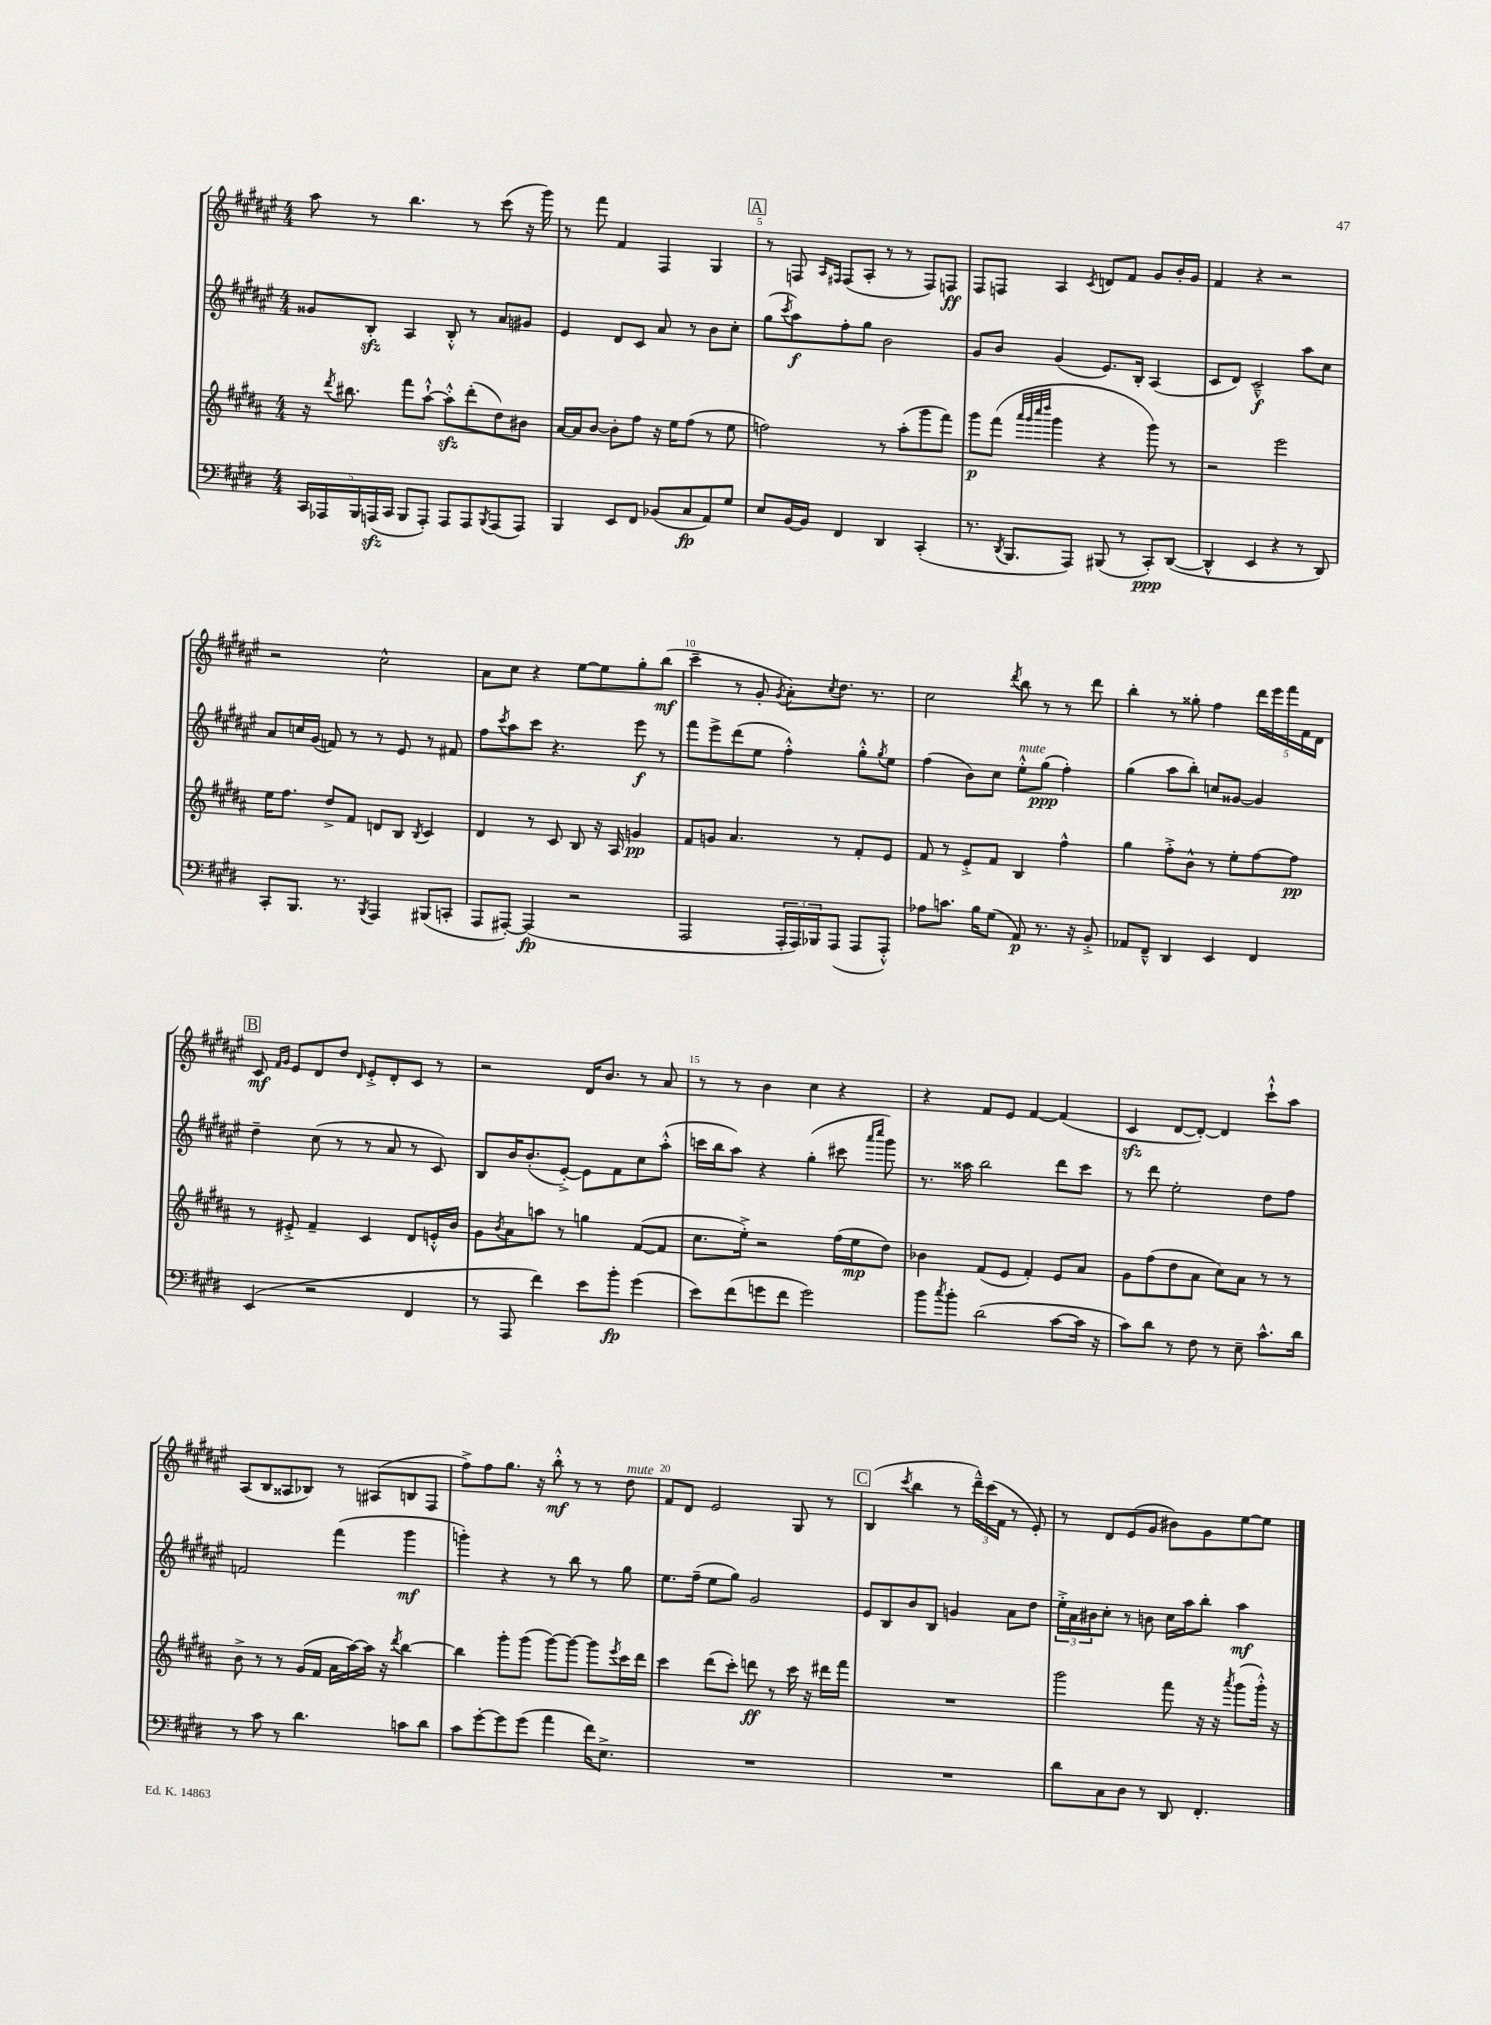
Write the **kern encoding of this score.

**kern	**dynam	**kern	**dynam	**kern	**dynam	**kern	**dynam
*part4	*part4	*part3	*part3	*part2	*part2	*part1	*part1
*staff4	*staff4	*staff3	*staff3	*staff2	*staff2	*staff1	*staff1
*clefF4	*	*clefG2	*	*clefG2	*	*clefG2	*
*k[f#c#g#d#]	*	*k[f#c#g#d#a#]	*	*k[f#c#g#d#a#e#]	*	*k[f#c#g#d#a#e#]	*
*M4/4	*	*M4/4	*	*M4/4	*	*M4/4	*
=3	=3	=3	=3	=3	=3	=3	=3
20CC#/LL	.	16r	.	8g##X/L	.	8aa#\	.
20AAA-X/	.	.	.	.	.	.	.
.	.	8qddd#/	.	.	.	.	.
.	.	8.bb#X\	.	.	.	.	.
20BBB/	.	.	.	.	.	.	.
.	.	.	.	8Bzz'/J	.	8r	.
(20AAAnzz/	.	.	.	.	.	.	.
20CC#/JJ	.	.	.	.	.	.	.
8BBB/L	.	8fff#\L	.	4A#/	.	4.bb\	.
8AAA'/J)	.	[8aa#`^^\J	.	.	.	.	.
8AAA/L	.	8aa#zz'^^\L]	.	8B'^^/	.	.	.
8AAA/	.	(8ddd#'\	.	8r	.	8r	.
8qBBB/	.	.	.	.	.	.	.
(8AAA/	.	8dd#\)	.	8a#/L	.	(8ccc#\	.
8AAA/J)	.	8b#X\J	.	8g#X/J	.	16r	.
.	.	.	.	.	.	16ggg#\)	.
=4	=4	=4	=4	=4	=4	=4	=4
4BBB/	.	[16a#/LL	.	4e#/	.	8r	.
.	.	16a#/J]	.	.	.	.	.
.	.	[8b/J	.	.	.	8fff#\	.
8EE/L	.	8b'\L]	.	8d#/L	.	4f#/	.
8FF#/J	.	8ff#\J	.	8c#/J	.	.	.
(8BB-X/L	.	16r	.	8a#/	.	4F#/	.
.	.	16ee\KL	.	.	.	.	.
8C#/	fp	(8ff#\J	.	8r	.	.	.
8AA/)	.	8r	.	8b\L	.	4G#/	.
8G#/J	.	8ee\	.	8cc#'\J	.	.	.
!!LO:REH:place=s1:t=A
=5	=5	=5	=5	=5	=5	=5	=5
8E/L	.	2ffn\)	.	(8gg#\L	.	8r	.
.	.	.	.	8qccc#/	.	.	.
[16BB/L	.	.	.	8aa#\)	f	8Fn/	.
16BB/JJ]	.	.	.	.	.	.	.
.	.	.	.	.	.	16qqA#/LL	.
.	.	.	.	.	.	16qqF#X/JJ	.
4FF#/	.	.	.	8ff#'\	.	(8F#/L	.
.	.	.	.	8gg#\J	.	8A#'/J	.
4DD#/	.	8r	.	2b\	.	8r	.
.	.	(8aa#'\L	.	.	.	8r	.
(4CC#'/	.	8ggg#\	.	.	.	8F#/L)	.
.	.	8fff#\J)	.	.	.	8Fn/J	ff
=6	=6	=6	=6	=6	=6	=6	=6
8.r	.	8ggg#\L	p	8g#/L	.	8F#/L	.
.	.	(8fff#\J	.	8b/J	.	8Fn/J	.
8qDD#/	.	.	.	.	.	.	.
8.BBB/L	.	.	.	.	.	.	.
.	.	32qqaaa#/LLL	.	.	.	.	.
.	.	32qqggg#/	.	.	.	.	.
.	.	32qqcccc#/	.	.	.	.	.
.	.	32qqdddd#/JJJ	.	.	.	.	.
.	.	4ggg#\	.	(4g#/	.	4A#/	.
8AAA/J)	.	.	.	.	.	.	.
.	.	.	.	.	.	8qc#/	.
(8BBB#X/	.	4r	.	8.e#/L)	.	8dn/L	.
8r	.	.	.	.	.	8f#/J	.
.	.	.	.	16B'/Jk	.	.	.
8CC#'/L)	ppp	8ggg#\)	.	(4A#/	.	8g#/L	.
([8DD#/J	.	8r	.	.	.	16b'/L	.
.	.	.	.	.	.	16g#/JJ	.
=7	=7	=7	=7	=7	=7	=7	=7
4DD#^^/]	.	2r	.	8c#/L	.	4f#/	.
.	.	.	.	8d#/J)	.	.	.
4EE/	.	.	.	2c#~^^/	f	4r	.
4r	.	2eee\	.	.	.	2r	.
8r	.	.	.	8aa#\L	.	.	.
8DD#/)	.	.	.	8cc#\J	.	.	.
!!LO:LB:g=z
=8	=8	=8	=8	=8	=8	=8	=8
8CC#'/L	.	16ee\KL	.	8a#/L	.	2r	.
.	.	8.ff#\J	.	.	.	.	.
8.BBB/J	.	.	.	16ccn/L	.	.	.
.	.	.	.	(16g#/JJ	.	.	.
.	.	8dd#^/L	.	8fn/)	.	.	.
8.r	.	.	.	.	.	.	.
.	.	8f#/J	.	8r	.	.	.
8qBBB/	.	.	.	.	.	.	.
4AAA/	.	8dn/L	.	8r	.	2cc#^^\	.
.	.	8B/J	.	8e#/	.	.	.
.	.	8qB/	.	.	.	.	.
(8BBB#X/L	.	4c#/	.	8r	.	.	.
8CCn'/J	.	.	.	8f#X/	.	.	.
=9	=9	=9	=9	=9	=9	=9	=9
8AAA/L	.	4d#/	.	8ff#\L	.	8a#\L	.
.	.	.	.	8qccc#/	.	.	.
[8AAA#X'/J)	.	.	.	8aa#\	.	8cc#\J	.
(4AAA#/]	fp	8r	.	8ccc#\J	.	4r	.
.	.	8c#/	.	4.r	.	.	.
2r	.	8B/	.	.	.	[8ee#\L	.
.	.	16r	.	.	.	8ee#\]	.
.	.	16A#/	.	.	.	.	.
.	.	4gn/	pp	8eee#\	f	8gg#'\	.
.	.	.	.	8r	.	(8bb\J	mf
=10	=10	=10	=10	=10	=10	=10	=10
2AAA/	.	8f#/L	.	8fff#\L	.	4ccc#~\	.
.	.	8gn/J	.	8eee#^\	.	.	.
.	.	4.a#/	.	(8ddd#\	.	8r	.
.	.	.	.	8ee#\J	.	8g#'/	.
.	.	.	.	.	.	8qg#/	.
24AAA'/LL	.	.	.	4ff#'^^\)	.	8a#'\L)	.
24AAA/)	.	.	.	.	.	.	.
24BBB-X/J	.	.	.	.	.	.	.
.	.	.	.	.	.	8qcc#/	.
(8AAA/J	.	8r	.	.	.	8.dd#\J	.
8AAA/L	.	8f#'/L	.	8gg#'^^\L	.	.	.
.	.	.	.	.	.	8.r	.
.	.	.	.	8qgg#/	.	.	.
8AAA'^^/J)	.	8e/J	.	8ee#\J	.	.	.
=11	=11	=11	=11	=11	=11	=11	=11
8A-X\L	.	8f#/	.	(4ff#\	.	2cc#\	.
8.cn\J	.	8r	.	.	.	.	.
.	.	8e'^/L	.	8b\L)	.	.	.
16B\KL	.	.	.	.	.	.	.
(8G#\J	.	8f#/J	.	8cc#\J	.	.	.
.	.	.	.	.	.	8qddd#/	.
!	!	!	!	!LO:TX:a:i:t=mute	!	!	!
8AA/)	p	4B/	.	8ee#'^^\L	.	8bb\	.
8.r	.	.	.	(8gg#\J	ppp	8r	.
.	.	4ff#^^\	.	4ff#'\)	.	8r	.
16r	.	.	.	.	.	.	.
8BB'^/	.	.	.	.	.	8ddd#\	.
=12	=12	=12	=12	=12	=12	=12	=12
8AA-X/L	.	4gg#\	.	(4gg#\	.	4bb'\	.
8FF#~^^/J	.	.	.	.	.	.	.
4DD#/	.	8ff#'^\L	.	8aa#\L	.	8r	.
.	.	8b^^\J	.	8bb'\J)	.	8gg##X'\	.
4EE/	.	8r	.	8ccn/L	.	4ff#\	.
.	.	8ee'\L	.	[8g##X/J	.	.	.
4FF#/	.	[8ff#\	.	4g##/]	.	20ddd#\LL	.
.	.	.	.	.	.	20eee#\	.
.	.	.	.	.	.	20fff#\	.
.	.	8ff#\J]	pp	.	.	.	.
.	.	.	.	.	.	20f#\	.
.	.	.	.	.	.	20d#\JJ	.
!!LO:LB:g=z
!!LO:REH:place=s1:t=B
=13	=13	=13	=13	=13	=13	=13	=13
(4EE/	.	8r	.	4dd#~\	.	8c#/	mf
.	.	.	.	.	.	16qqf#/LL	.
.	.	.	.	.	.	16qqg#/JJ	.
.	.	8e#X'^/	.	.	.	8e#/L	.
2r	.	4f#~/	.	(8cc#\	.	8d#/	.
.	.	.	.	8r	.	8dd#/J	.
.	.	.	.	.	.	16qqd#/	.
.	.	4c#/	.	8r	.	8e#'^/L	.
.	.	.	.	8a#/	.	8d#'/	.
4FF#/	.	8d#/L	.	8r	.	8c#/J	.
.	.	16en'^^/L	.	8c#/)	.	8r	.
.	.	16b/JJ	.	.	.	.	.
=14	=14	=14	=14	=14	=14	=14	=14
8r	.	8g#\L	.	8B/L	.	2r	.
.	.	8qb/	.	.	.	.	.
8AAA/	.	8a#\	.	16b/K	.	.	.
.	.	.	.	(8.b'/	.	.	.
4f#\)	.	8aan\J	.	.	.	.	.
.	.	8r	.	[8e#'^/J)	.	.	.
8e\L	.	4ggn\	.	8e#\L]	.	16d#/KL	.
.	.	.	.	.	.	8.b/J	.
8b'\J	fp	.	.	8f#\	.	.	.
(4g#\	.	([8f#/L	.	8cc#\	.	8r	.
.	.	8f#/J]	.	(8aa#'^^\J	.	8a#/	.
=15	=15	=15	=15	=15	=15	=15	=15
8e\L)	.	8.cc#\L	.	16cccn\LL	.	8r	.
.	.	.	.	16bb\J	.	.	.
(8f#\	.	.	.	8aa#\J)	.	8r	.
.	.	16ee'^\Jk)	.	.	.	.	.
8gn\	.	2r	.	4r	.	4b\	.
8f#\J	.	.	.	.	.	.	.
2g\)	.	.	.	(4gg#'\	.	4cc#\	.
.	.	(16ff#\LL	.	8ccc#X\	.	4r	.
.	.	16ee\J	mp	.	.	.	.
.	.	.	.	16qqaaa#/LL	.	.	.
.	.	.	.	16qqcccc#/JJ	.	.	.
.	.	8dd#\J)	.	8ggg#\)	.	.	.
=16	=16	=16	=16	=16	=16	=16	=16
8b\L	.	4b-X\	.	8.r	.	4r	.
8qcc#/	.	.	.	.	.	.	.
8b'\J	.	.	.	.	.	.	.
.	.	.	.	16aa##X\	.	.	.
(2d#\	.	(8f#/L	.	2bb\	.	8f#/L	.
.	.	8e/J	.	.	.	8e#/J	.
.	.	4f#'/)	.	.	.	[4f#/	.
[8c#\L	.	8e/L	.	8ddd#\L	.	(4f#/]	.
16c#\Jk]	.	8a#/J	.	8ccc#\J	.	.	.
16r	.	.	.	.	.	.	.
=17	=17	=17	=17	=17	=17	=17	=17
8c#\L)	.	8g#\L	.	8r	.	4c#zz/	.
8d#\J	.	(8ff#\	.	8ddd#\	.	.	.
8r	.	8dd#\	.	2ee#'\	.	[8d#/L	.
8F#\	.	8a#\J	.	.	.	8d#'/J_)	.
8r	.	8cc#\L)	.	.	.	4d#/]	.
8E~\	.	8a#\J	.	.	.	.	.
8.c#^^\L	.	8r	.	8dd#\L	.	8ccc#`^^\L	.
.	.	8r	.	8ff#\J	.	8aa#\J	.
16d#\Jk	.	.	.	.	.	.	.
!!LO:LB:g=z
=18	=18	=18	=18	=18	=18	=18	=18
8r	.	8b^\	.	2fn/	.	(8A#/L	.
8c#\	.	8r	.	.	.	8B/	.
8r	.	8r	.	.	.	8A##X/	.
4.d#\	.	(16g#/LL	.	.	.	8B-X/J)	.
.	.	16f#/JJ	.	.	.	.	.
.	.	16a#\LL	.	(4fff#\	.	8r	.
.	.	[16aa#\)	.	.	.	.	.
.	.	16aa#\JJ]	.	.	.	(8A#X/L	.
.	.	16r	.	.	.	.	.
.	.	8qddd#/	.	.	.	.	.
8cn\L	.	[4bb\	.	4ggg#\	mf	8Bn/	.
8d#\J	.	.	.	.	.	8F#/J	.
=19	=19	=19	=19	=19	=19	=19	=19
8c#\L	.	4bb\]	.	4gggn'\)	.	8ff#^\L)	.
[8g#'\	.	.	.	.	.	8ff#\	.
8g#\]	.	8ggg#'\L	.	4r	.	8.gg#\J	.
(8g#\J	.	(8ggg#\J	.	.	.	.	.
.	.	.	.	.	.	16r	.
4a\	.	[8ggg#\L)	.	8r	.	8bb'^^\	mf
.	.	8ggg#\J_	.	8bb\	.	8r	.
16f#\KL)	.	8ggg#\L]	.	8r	.	8r	.
8.E^\J	.	.	.	.	.	.	.
.	.	8qeee/	.	.	.	.	.
!	!	!	!	!	!	!LO:TX:a:i:t=mute	!
.	.	16ccc#\L	.	8gg#\	.	8dd#\	.
.	.	16ddd#\JJ	.	.	.	.	.
=20	=20	=20	=20	=20	=20	=20	=20
1r	.	4ccc#\	.	8.ee#\L	.	8f#/L	.
.	.	.	.	.	.	8d#/J	.
.	.	.	.	(16ff#~\Jk	.	.	.
.	.	(8ddd#\L	.	8ee#\L	.	2e#/	.
.	.	8ccc#'\J)	.	8gg#\J)	.	.	.
.	.	8dddn\	ff	2g#/	.	.	.
.	.	8r	.	.	.	.	.
.	.	16ccc#\	.	.	.	8G#/	.
.	.	16r	.	.	.	.	.
.	.	16ddd#X\LL	.	.	.	8r	.
.	.	16fff#\JJ	.	.	.	.	.
!!LO:REH:place=s1:t=C
=21	=21	=21	=21	=21	=21	=21	=21
1r	.	1r	.	8e#/L	.	(4B/	.
.	.	.	.	8B/	.	.	.
.	.	.	.	.	.	8qccc#/	.
.	.	.	.	8b/	.	4bb\	.
.	.	.	.	8B/J	.	.	.
.	.	.	.	4gn/	.	8r	.
.	.	.	.	.	.	24ddd#~^^\LL)	.
.	.	.	.	.	.	(24ccc#\	.
.	.	.	.	.	.	24f#\JJ	.
.	.	.	.	8a#\L	.	8r	.
.	.	.	.	8dd#\J	.	8e#'/)	.
=22	=22	=22	=22	=22	=22	=22	=22
8d#\L	.	2ggg#\	.	24ee#'^\LL	.	8r	.
.	.	.	.	24a#\	.	.	.
.	.	.	.	24b#X\J	.	.	.
8C#\	.	.	.	8cc#'\J	.	8d#/L	.
8D#\J	.	.	.	8r	.	(8e#/	.
8r	.	.	.	8bn\	.	8g#/J	.
8DD#/	.	8fff#\	.	16cc#\LL	.	8b#X\L)	.
.	.	.	.	16aa#\J	.	.	.
4.FF#'/	.	16r	.	8bb'\J	.	8g#\	.
.	.	16r	.	.	.	.	.
.	.	8qaaa#/	.	.	.	.	.
.	.	(8ggg#\L	.	4aa#\	mf	[8ee#\	.
.	.	16ggg#'^^\Jk)	.	.	.	8ee#\J]	.
.	.	16r	.	.	.	.	.
==	==	==	==	==	==	==	==
*-	*-	*-	*-	*-	*-	*-	*-
